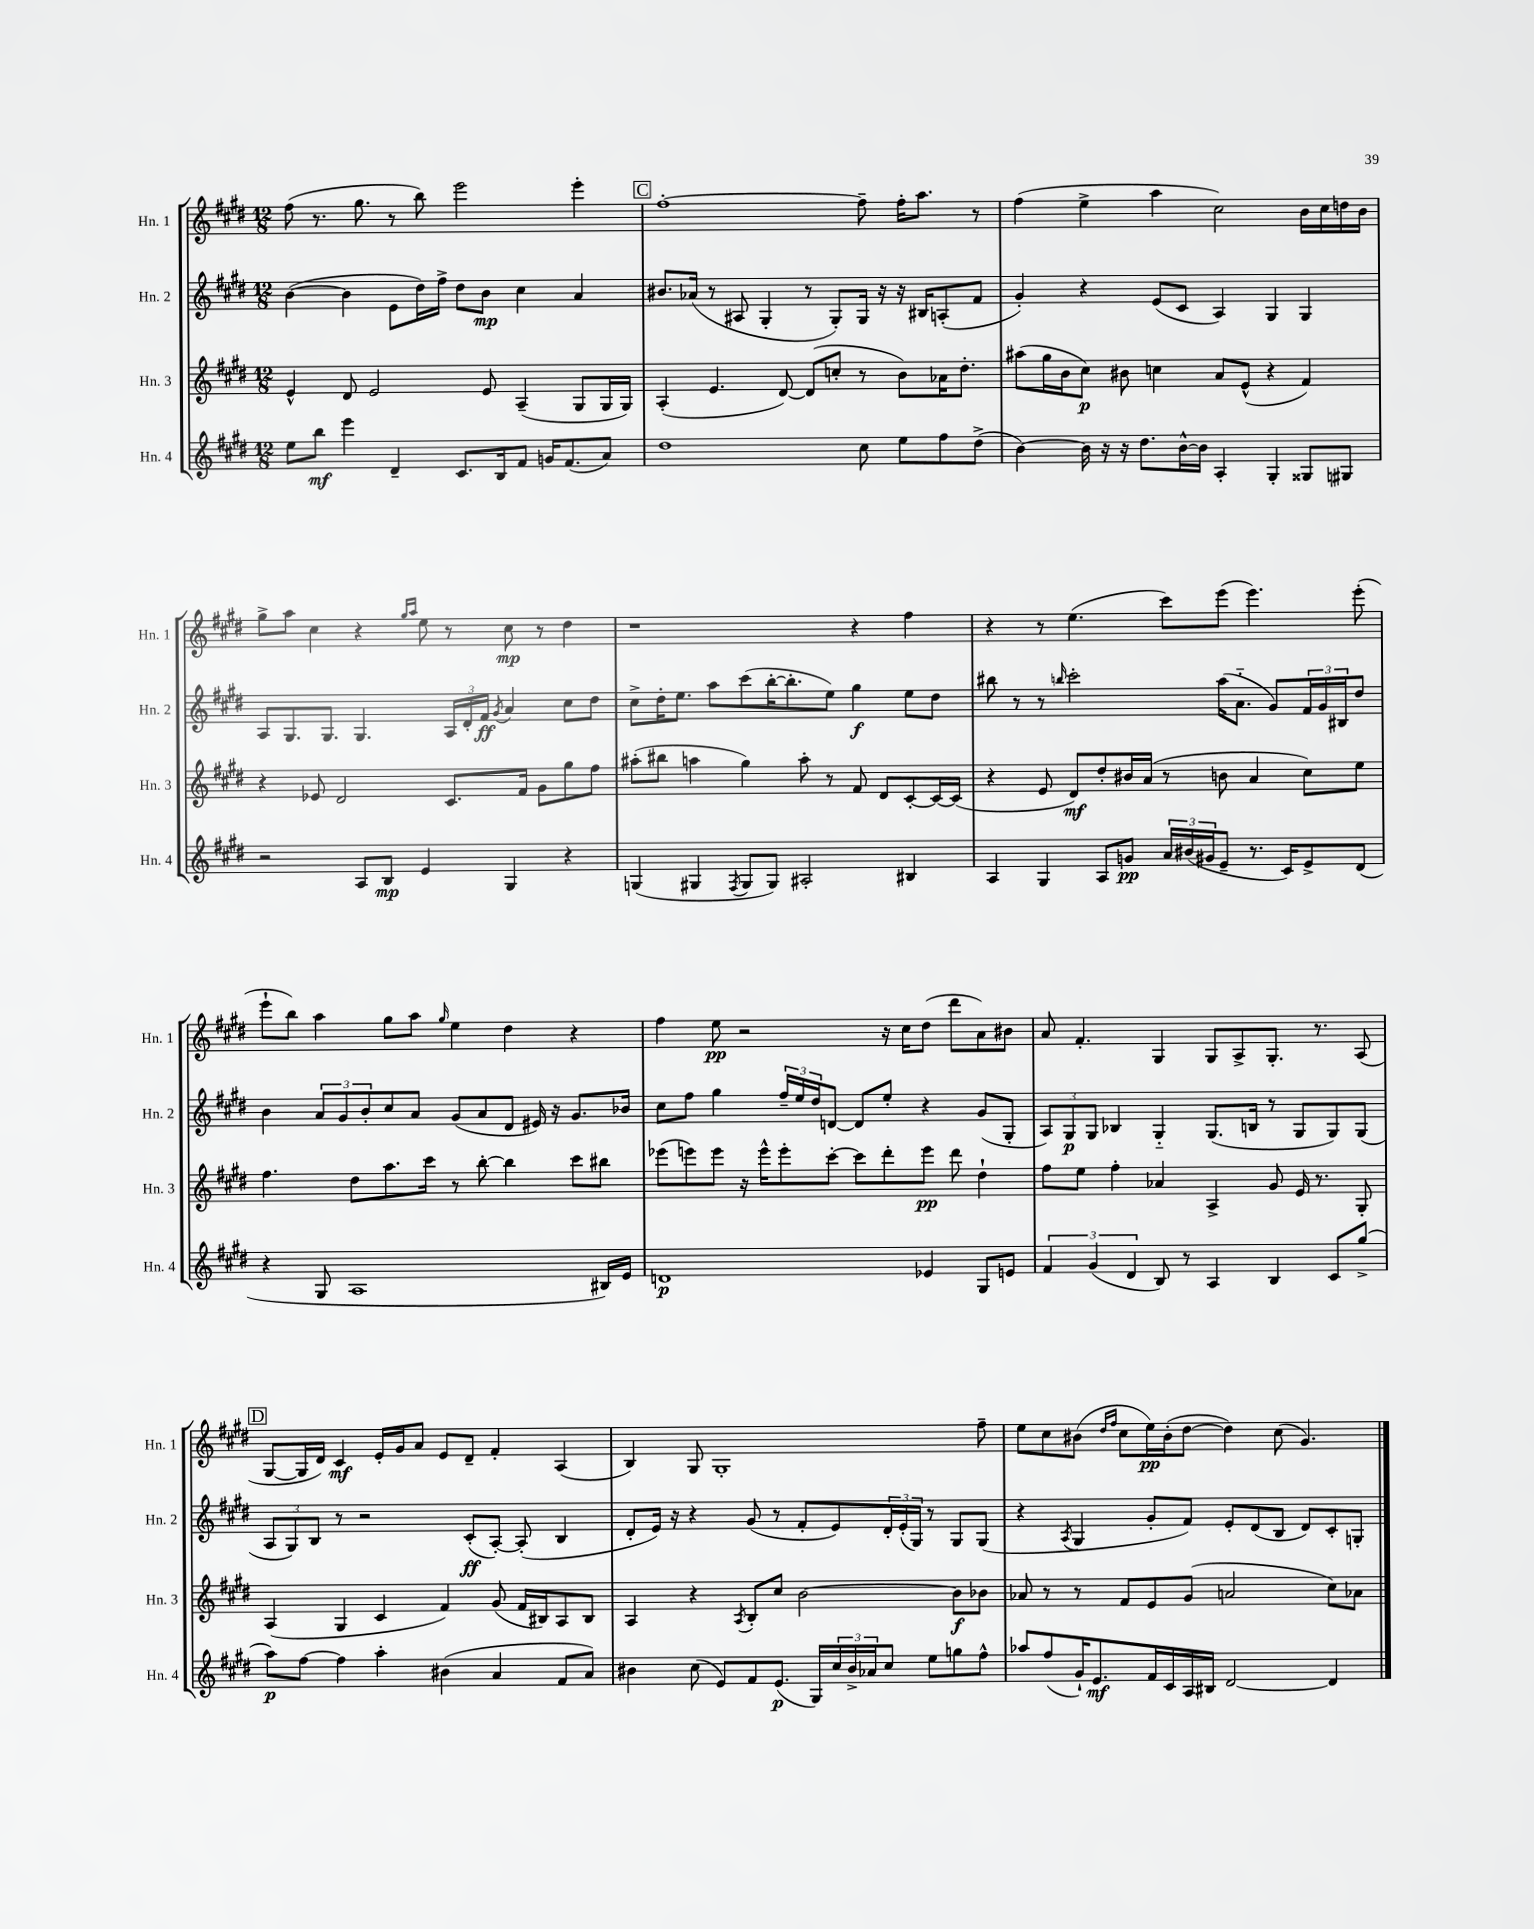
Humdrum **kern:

**kern	**dynam	**kern	**dynam	**kern	**dynam	**kern	**dynam
*part4	*part4	*part3	*part3	*part2	*part2	*part1	*part1
*staff4	*staff4	*staff3	*staff3	*staff2	*staff2	*staff1	*staff1
*I"Hn. 4	*	*I"Hn. 3	*	*I"Hn. 2	*	*I"Hn. 1	*
*I'Hn. 4	*	*I'Hn. 3	*	*I'Hn. 2	*	*I'Hn. 1	*
*clefG2	*	*clefG2	*	*clefG2	*	*clefG2	*
*k[f#c#g#d#]	*	*k[f#c#g#d#]	*	*k[f#c#g#d#]	*	*k[f#c#g#d#]	*
*M12/8	*	*M12/8	*	*M12/8	*	*M12/8	*
=34	=34	=34	=34	=34	=34	=34	=34
8ee\L	.	4e^^/	.	([4b\	.	(8ff#\	.
8bb\J	mf	.	.	.	.	8.r	.
4eee\	.	8d#/	.	4b\]	.	.	.
.	.	.	.	.	.	8.gg#\	.
.	.	2e/	.	.	.	.	.
4d#~/	.	.	.	8e\L	.	8r	.
.	.	.	.	16dd#\L)	.	8bb\)	.
.	.	.	.	16ff#^\JJ	.	.	.
8.c#/L	.	.	.	8dd#\L	.	2eee\	.
.	.	8e/	.	8b\J	mp	.	.
16B/k	.	.	.	.	.	.	.
8f#/J	.	(4A~/	.	4cc#\	.	.	.
16gn/KL	.	.	.	.	.	.	.
(8.f#/	.	.	.	.	.	.	.
.	.	8G#/L	.	4a/	.	4eee'\	.
8a/J)	.	16G#/L	.	.	.	.	.
.	.	16G#/JJ)	.	.	.	.	.
!!LO:REH:place=s1:t=C
=35	=35	=35	=35	=35	=35	=35	=35
1dd#	.	(4A'/	.	8.b#X/L	.	[1ff#'	.
.	.	.	.	(16a-X/Jk	.	.	.
.	.	4.e/	.	8r	.	.	.
.	.	.	.	8A#X/	.	.	.
.	.	.	.	4G#'/	.	.	.
.	.	[8d#/)	.	.	.	.	.
.	.	(8d#/L]	.	8r	.	.	.
.	.	8ccn'/J	.	8G#'/L)	.	.	.
8cc#\	.	8r	.	16G#/Jk	.	8ff#~\]	.
.	.	.	.	16r	.	.	.
8ee\L	.	8b\L)	.	16r	.	16ff#'\KL	.
.	.	.	.	16B#X/KL	.	8.aa\J	.
8ff#\	.	16a-X\K	.	(8An'/	.	.	.
.	.	8.dd#'\J	.	.	.	.	.
(8dd#^\J	.	.	.	8f#/J	.	8r	.
=36	=36	=36	=36	=36	=36	=36	=36
[4b\)	.	(8aa#X\L	.	4g#'/)	.	(4ff#\	.
.	.	16gg#\L	.	.	.	.	.
.	.	16b\J	.	.	.	.	.
16b\]	.	8cc#\J)	p	4r	.	4ee^\	.
16r	.	.	.	.	.	.	.
16r	.	8b#X\	.	.	.	.	.
8.dd#\L	.	.	.	.	.	.	.
.	.	4ccn\	.	(8e/L	.	4aa\	.
[16b^^\L	.	.	.	8c#/J	.	.	.
16b\JJ]	.	.	.	.	.	.	.
4A'/	.	8a/L	.	4A/)	.	2cc#\)	.
.	.	(8e^^/J	.	.	.	.	.
4G#'/	.	4r	.	4G#/	.	.	.
8G##X/L	.	4f#/)	.	4G#/	.	16b\LL	.
.	.	.	.	.	.	16cc#\	.
8G#X/J	.	.	.	.	.	16ddn\	.
.	.	.	.	.	.	16b\JJ	.
!!LO:LB:g=z
=37	=37	=37	=37	=37	=37	=37	=37
2r	.	4r	.	8A/L	.	8gg#^\L	.
.	.	.	.	8.G#/	.	8aa\J	.
.	.	8e-X/	.	.	.	4cc#\	.
.	.	.	.	8.G#/J	.	.	.
.	.	2d#/	.	.	.	.	.
8A/L	.	.	.	4.G#/	.	4r	.
8B/J	mp	.	.	.	.	.	.
.	.	.	.	.	.	16qqgg#/LL	.
.	.	.	.	.	.	16qqaa/JJ	.
4e/	.	.	.	.	.	8ee\	.
.	.	8.c#/L	.	24A/LL	.	8r	.
.	.	.	.	24d#'/	.	.	.
.	.	.	.	24f#/JJ	ff	.	.
.	.	.	.	8qg#/	.	.	.
4G#/	.	.	.	4a/	.	8cc#\	mp
.	.	16f#/Jk	.	.	.	.	.
.	.	8g#\L	.	.	.	8r	.
4r	.	8gg#\	.	8cc#\L	.	4dd#\	.
.	.	8ff#\J	.	8dd#\J	.	.	.
=38	=38	=38	=38	=38	=38	=38	=38
(4Gn/	.	(8aa#X'\L	.	8cc#^\L	.	1r	.
.	.	8bb#X\J	.	16dd#'\K	.	.	.
.	.	.	.	8.ee\J	.	.	.
4G#X/	.	4aan\	.	.	.	.	.
.	.	.	.	8aa\L	.	.	.
8qF#/	.	.	.	.	.	.	.
8G#/L	.	4gg#\)	.	(8ccc#\	.	.	.
8G#/J)	.	.	.	[16bb'\K	.	.	.
.	.	.	.	8.bb'\]	.	.	.
2A#X'/	.	8aa'\	.	.	.	.	.
.	.	8r	.	8ee\J)	.	.	.
.	.	8f#/	.	4gg#\	f	4r	.
.	.	8d#/L	.	.	.	.	.
4B#X/	.	[8c#'/	.	8ee\L	.	4ff#\	.
.	.	16c#/L_	.	8dd#\J	.	.	.
.	.	(16c#/JJ]	.	.	.	.	.
=39	=39	=39	=39	=39	=39	=39	=39
4A/	.	4r	.	8bb#X\	.	4r	.
.	.	.	.	8r	.	.	.
4G#/	.	8e/	.	8r	.	8r	.
.	.	.	.	16qqbbn/	.	.	.
.	.	8d#/L)	mf	2ccc#'\	.	(4.ee\	.
8A/L	.	8dd#'/	.	.	.	.	.
8gn/J	pp	16b#X/L	.	.	.	.	.
.	.	(16a/JJ	.	.	.	.	.
24a/LL	.	8r	.	.	.	8ccc#\L)	.
(24b#X/	.	.	.	.	.	.	.
24g#X/J	.	.	.	.	.	.	.
8e~/J	.	8bn\	.	(16aa\KL	.	(8eee\J	.
.	.	.	.	8.a\J	.	.	.
8.r	.	4a/	.	.	.	4.eee\)	.
.	.	.	.	8g#/L)	.	.	.
16c#/KL)	.	.	.	.	.	.	.
8e^/	.	8cc#\L)	.	24f#/L	.	.	.
.	.	.	.	24g#/	.	.	.
.	.	.	.	24B#X/J	.	.	.
(8d#/J	.	8ee\J	.	8dd#/J	.	(8eee'\	.
!!LO:LB:g=z
=40	=40	=40	=40	=40	=40	=40	=40
4r	.	4.ff#\	.	4b\	.	8eee`\L	.
.	.	.	.	.	.	8bb\J)	.
8G#/	.	.	.	12a/L	.	4aa\	.
.	.	.	.	12g#/	.	.	.
1A	.	8dd#\L	.	.	.	.	.
.	.	.	.	12b'/	.	.	.
.	.	8.aa\	.	8cc#/	.	8gg#\L	.
.	.	.	.	8a/J	.	8aa\J	.
.	.	16ccc#\Jk	.	.	.	.	.
.	.	.	.	.	.	16qqgg#/	.
.	.	8r	.	(8g#/L	.	4ee\	.
.	.	[8bb'\	.	8a/	.	.	.
.	.	4bb\]	.	8d#/J	.	4dd#\	.
.	.	.	.	16e#X/)	.	.	.
.	.	.	.	16r	.	.	.
.	.	8ccc#\L	.	8.g#/L	.	4r	.
16B#X/LL)	.	8bb#X\J	.	.	.	.	.
16e/JJ	.	.	.	16b-X/Jk	.	.	.
=41	=41	=41	=41	=41	=41	=41	=41
1dn	p	(8eee-X\L	.	8cc#\L	.	4ff#\	.
.	.	8eeen\)	.	8ff#\J	.	.	.
.	.	8eee\J	.	4gg#\	.	8ee\	pp
.	.	16r	.	.	.	2r	.
.	.	16eee^^\KL	.	.	.	.	.
.	.	8eee'\	.	24ff#~/LL	.	.	.
.	.	.	.	24ee/	.	.	.
.	.	.	.	24dd#/J	.	.	.
.	.	[8ccc#'\J	.	[8dn/J	.	.	.
.	.	8ccc#\L]	.	8d/L]	.	.	.
.	.	8ddd#'\	.	8ee'/J	.	16r	.
.	.	.	.	.	.	16cc#\KL	.
4e-X/	.	8eee\J	pp	4r	.	(8dd#\J	.
.	.	8ddd#\	.	.	.	8ddd#\L	.
8G#/L	.	4dd#`\	.	(8g#/L	.	8a\)	.
8en/J	.	.	.	8G#'/J	.	8b#X\J	.
=42	=42	=42	=42	=42	=42	=42	=42
6f#/	.	8ff#\L	.	12A/L)	.	8a/	.
.	.	.	.	12G#/	p	.	.
.	.	8ee\J	.	.	.	4.f#'/	.
(6g#/	.	.	.	12G#/J	.	.	.
.	.	4ff#'\	.	4B-X/	.	.	.
6d#/	.	.	.	.	.	.	.
8B/)	.	4a-X/	.	4G#/	.	4G#/	.
8r	.	.	.	.	.	.	.
4A/	.	4A^/	.	(8.G#/L	.	8G#/L	.
.	.	.	.	.	.	8A^/	.
.	.	.	.	16Bn/Jk	.	.	.
4B/	.	8g#/	.	8r	.	8.G#'/J	.
.	.	16e/	.	8G#/L	.	.	.
.	.	8.r	.	.	.	8.r	.
8c#/L	.	.	.	8G#/)	.	.	.
(8gg#^/J	.	8G#'/	.	(8G#/J	.	(8A/	.
!!LO:LB:g=z
!!LO:REH:place=s1:t=D
=43	=43	=43	=43	=43	=43	=43	=43
8aa\L)	p	(4A/	.	12A/L	.	[8G#/L	.
.	.	.	.	12G#/)	.	.	.
[8ff#\J	.	.	.	.	.	16G#/L]	.
.	.	.	.	12B/J	.	.	.
.	.	.	.	.	.	16d#/JJ)	.
4ff#\]	.	4G#/	.	8r	.	4c#/	mf
.	.	.	.	2r	.	.	.
4aa'\	.	4c#/	.	.	.	16e'/LL	.
.	.	.	.	.	.	16g#/J	.
.	.	.	.	.	.	8a/J	.
(4b#X\	.	4f#/)	.	.	.	8e/L	.
.	.	.	.	(8c#'/L	ff	8d#~/J	.
4a/	.	(8g#/	.	[8A'/J)	.	4f#'/	.
.	.	16f#/LL	.	(8A'/]	.	.	.
.	.	16B#X/J)	.	.	.	.	.
8f#/L	.	8A/	.	4B/	.	(4A/	.
8a/J)	.	8B#/J	.	.	.	.	.
=44	=44	=44	=44	=44	=44	=44	=44
4b#X\	.	4A/	.	8d#'/L	.	4B/)	.
.	.	.	.	16e/Jk)	.	.	.
.	.	.	.	16r	.	.	.
(8cc#\	.	4r	.	4r	.	8G#/	.
8e/L)	.	.	.	.	.	1G#'	.
.	.	8qA/	.	.	.	.	.
8f#/	.	8B'/L	.	(8g#/	.	.	.
(8.e/J	p	8cc#/J	.	8r	.	.	.
.	.	[2b\	.	8f#'/L	.	.	.
16G#/LL)	.	.	.	.	.	.	.
24cc#/	.	.	.	8e/)	.	.	.
24b#^/	.	.	.	.	.	.	.
24a-X/J	.	.	.	.	.	.	.
8cc#/J	.	.	.	24d#'/L	.	.	.
.	.	.	.	(24e'/	.	.	.
.	.	.	.	24G#/JJ)	.	.	.
8ee\L	.	.	.	8r	.	.	.
8ggn\	.	8b\L]	f	8G#/L	.	.	.
8ff#^^\J	.	8b-X\J	.	(8G#/J	.	8ff#~\	.
=45	=45	=45	=45	=45	=45	=45	=45
8aa-X/L	.	8a-X/	.	4r	.	8ee\L	.
(8ff#/	.	8r	.	.	.	8cc#\	.
.	.	.	.	8qA/	.	.	.
16g#`/K)	.	8r	.	4G#/	.	(8b#X\J	.
8.e/	mf	.	.	.	.	.	.
.	.	.	.	.	.	16qqdd#/LL	.
.	.	.	.	.	.	16qqff#/JJ	.
.	.	8f#/L	.	.	.	8cc#\L	.
16f#/L	.	8e/	.	8g#'/L	.	16ee\L)	pp
16c#/	.	.	.	.	.	(16b#'\J	.
16A/	.	(8g#/J	.	8f#/J)	.	[8dd#\J	.
16B#X/JJ	.	.	.	.	.	.	.
[2d#/	.	2an/	.	8e'/L	.	4dd#\])	.
.	.	.	.	(8d#/	.	.	.
.	.	.	.	8B/J	.	(8cc#\	.
.	.	.	.	8d#/L)	.	4.g#/)	.
4d#/]	.	8cc#\L)	.	8c#'/	.	.	.
.	.	8a-X\J	.	8Gn'/J	.	.	.
==	==	==	==	==	==	==	==
*-	*-	*-	*-	*-	*-	*-	*-
